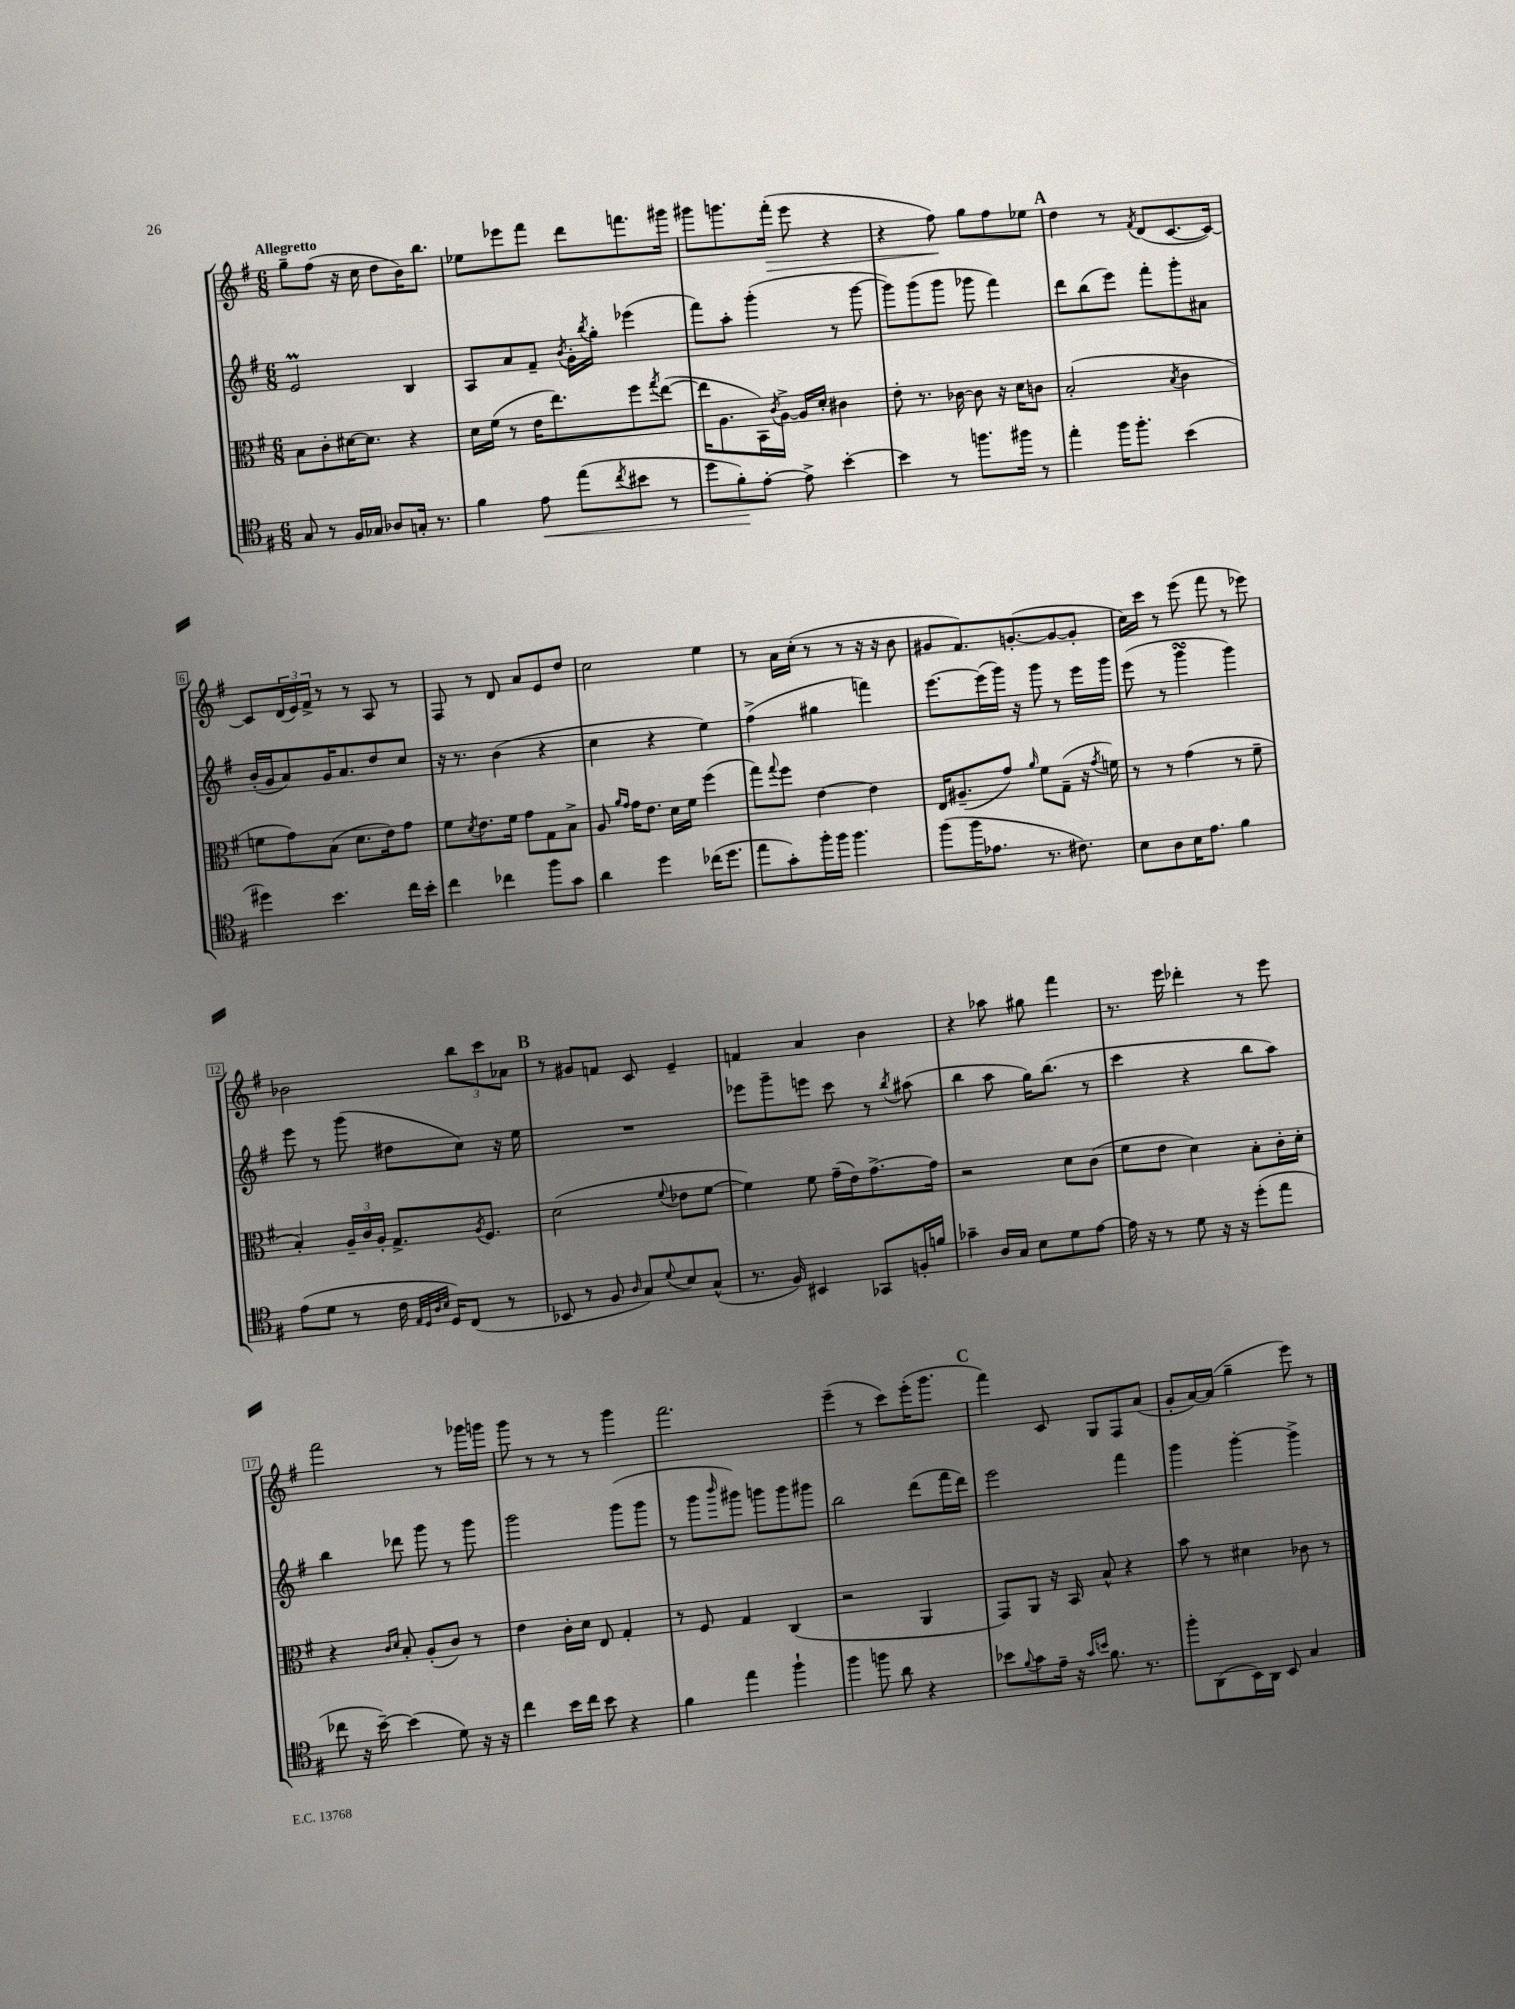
<<
\new StaffGroup <<
\new Staff = "s0" {
    \clef treble \key g \major \numericTimeSignature \time 6/8 \tempo "Allegretto"
    g''8-- fis''8( r16 c''16 d''8 b'16) b''8. |
    ees''8 ees'''8 fis'''8 d'''8 f'''8. gis'''16 |
    gis'''8 g'''8. fis'''16-.\>( e'''8 r4 |
    r4 fis''8\!) g''8 fis''8 ees''8 |
    \mark \markup { \bold "A" } d''4 r8 \acciaccatura { fis'8 } d'8( c'8.~ c'16~) |
    c'8 \tuplet 3/2 { d'16( e'16) fis'16-> } r8 r8 a8 r8 |
    fis8 r8 d'8 a'8 e'8 d''8 |
    c''2 e''4 |
    r8 a'16 c''16-.( r8 r8 r16 r16 b'8 |
    gis'8 fis'8.) g'8.~-.( g'8~ g'8-. |
    c''16) c'''16 r8 e'''8( fis'''8 r8 ees'''8) |
    bes'2 \tuplet 3/2 { b''8 c'''8 aes'8 } |
    \mark \markup { \bold "B" } r8 gis'8 f'8 c'8 e'4-- |
    f'4 a'4 b'4 |
    r4 aes''8 gis''8 fis'''4 |
    r8. e'''16 des'''4-. r8 e'''8 |
    fis'''2 r8 ges'''16 g'''16 |
    g'''8 r8 r8 r8 g'''4 |
    fis'''2. |
    e'''4--( r8 c'''8) e'''16-.( g'''8. |
    \mark \markup { \bold "C" } fis'''4) c'8 g8 fis8 a'8( |
    g'8-. a'16~) a'16( g''4-- e'''8) r8 \bar "|." |
}
\new Staff = "s1" {
    \clef treble \key g \major \numericTimeSignature \time 6/8
    e'2\prall b4 |
    a8 a'8 fis'8-- \acciaccatura { b'8 } g'16-. \acciaccatura { b''8 } g''16-. ees'''4( |
    fis'''8) a''8-. g'''4-.( r8 g'''8~ |
    g'''8) g'''8( g'''8 ges'''8 fis'''4) |
    \mark \markup { \bold "A" } d'''8 b''8( e'''8) fis'''8-. g'''8-. ais'8 |
    b'16-.( g'16 a'8) g'16 a'8. d''8 c''8 |
    r16 r8. b'4( r4 |
    c''4 r4 e''4) |
    fis''4->( gis''4 f'''4) |
    e'''8.~ e'''16( g'''16) r16 g'''8 r8 e'''16 g'''16 |
    e'''8( r8 g'''4\turn g'''4) |
    e'''8 r8 g'''8( dis''8 c''8) r16 e''16 |
    \mark \markup { \bold "B" } R2. |
    ees'''8 g'''8-- e'''8 c'''8 r8 \acciaccatura { b''8 } ais''8( |
    b''4 a''8 g''16) b''8.( r8 |
    c'''4 r4 b''8 a''8) |
    b''4 des'''8 g'''8 r8 g'''8 |
    g'''2 g'''8( g'''8 |
    r8 g'''8 \grace { b'''16 } gis'''8) g'''8 g'''8 gis'''8 |
    b''2 d'''8( fis'''16 d'''16) |
    \mark \markup { \bold "C" } e'''2 fis'''4 |
    g'''4 g'''4~-. g'''4-> \bar "|." |
}
\new Staff = "s2" {
    \clef alto \key g \major \numericTimeSignature \time 6/8
    b8 c'8-. dis'16~ dis'8. r4 |
    d'16 fis'16( r8 e'16 e''8.) fis''8 \acciaccatura { g''8 } e''8~( |
    e''16 a8. b,16) \acciaccatura { c'8 } a16~-> a16 d'16-. cis'4 |
    e'8-. r8. ces'16~ ces'8 r16 d'16 c'8 |
    \mark \markup { \bold "A" } b2-.( \acciaccatura { b8 } c'4 |
    f'8 g'8) b8( d'8. e'16) g'8 |
    fis'8 \acciaccatura { d'8 } e'8. fis'16 g'8 g8 b8-> |
    a8 \grace { a'16 g'16 } g'16 e'8. d'16 fis'16 fis''4( |
    g''8) \appoggiatura { g''8 } fis''8 e'4~ e'4 |
    e16 ais8.--( g'8) \grace { a'16 } fis'8 g8--( r16 \acciaccatura { g'8 } f'16) |
    r8 r8 g'4( r8 fis'8-- |
    b4-.) \tuplet 3/2 { a16-- c'16 a16-. } g8.-> \acciaccatura { a8 } fis8. |
    \mark \markup { \bold "B" } d'2( \appoggiatura { fis'8 } ees'8 fis'8~ |
    fis'4) fis'8 g'16--( e'16) g'8.~-> g'16 |
    r2 d'8 c'8( |
    fis'8 e'8 d'4) b8-. c'16-. d'16-. |
    r4 \grace { c'16 d'16 } b8-. a8-.( c'8) r8 |
    e'4 c'16-. d'16 e8 g4-. |
    r8 fis8 g4 c4( |
    r2 a,4 |
    \mark \markup { \bold "C" } g,8) a,8 r16 b,16 b8-^ r4 |
    b'8 r8 dis'4 ces'8 r8 \bar "|." |
}
\new Staff = "s3" {
    \clef tenor \key g \major \numericTimeSignature \time 6/8
    g8 r8 fis16 ges16 aes8 g16-. r8. |
    fis'4 e'8\< e''8( \acciaccatura { c''8 } bis'8 r8 |
    d''8 fis'8-.\!) e'8~-. e'8-> b'4~-. |
    b'4 r8 f''8. fis''16 r8 |
    \mark \markup { \bold "A" } e''4-. fis''16 fis''8.-. b'4( |
    dis''4) b'4. c''16 b'16-. |
    c''4 ces''4 fis''8 g'8 |
    a'4 d''4 ces''16( d''8. |
    e''8 g'8-.) fis''16-. fis''16 fis''4. |
    fis''8( fis''16 ees'8. r8. cis'8.) |
    b8 a8 b16 e'8. fis'4 |
    e'8( d'8 r8 c'16 \grace { e32 d32 a32 b32 } d16) c8( r8 |
    \mark \markup { \bold "B" } bes,8 r8 fis8 \grace { a16 } g8) \appoggiatura { d'8 } b8 g8-^( |
    r8. fis16) bis,4 ges,8 f16-. f'16 |
    ges'4-- a16 g16 b8 d'8 e'8~ |
    e'16 r16 r8 d'8 r16 r16 d''8-.( e''8 |
    ces''8 r16 b'16~--) b'4( d'8) r16 r16 |
    c''4 b'16 c''16 b'8 r4 |
    fis'4 e''4 fis''4-! |
    fis''4 f''8 a'8 r4 |
    \mark \markup { \bold "C" } bes'8 \appoggiatura { fis'8 } g'8 e'16-- r16 \grace { g'16 b'16 } fis'8. r8. |
    fis''8-. a,8( b,16) a,16 b,8 g4 \bar "|." |
}
>>
>>
\layout { \context { \Score \override BarNumber.stencil = #(make-stencil-boxer 0.1 0.3 ly:text-interface::print) } }
